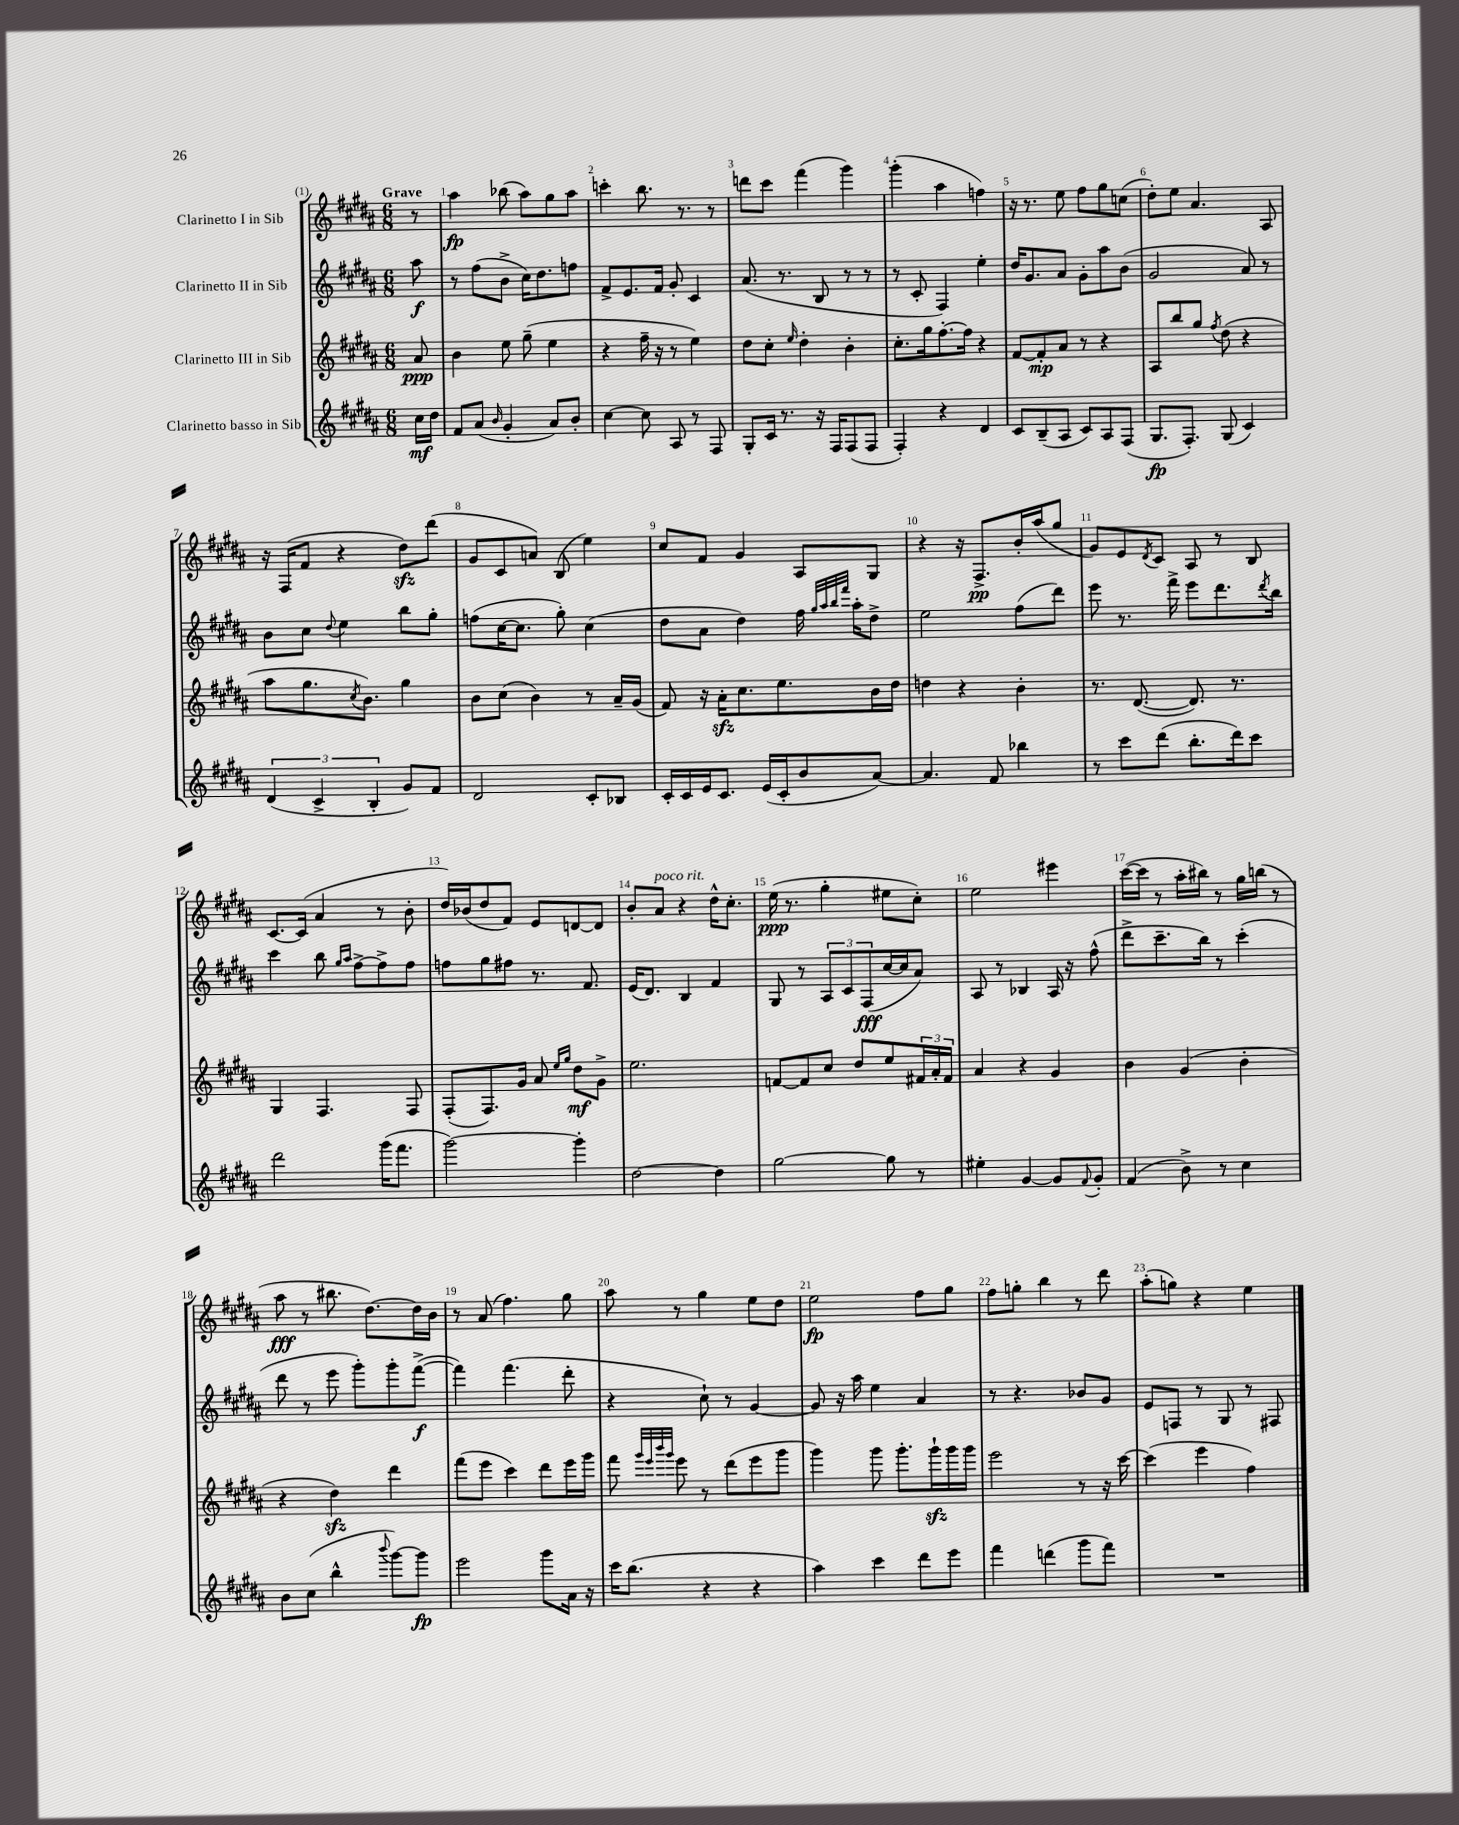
<<
\new StaffGroup <<
\new Staff = "s0" \with { instrumentName = "Clarinetto I in Sib" } {
    \clef treble \key b \major \numericTimeSignature \time 6/8 \partial 8 \tempo "Grave"
    r8 |
    ais''4\fp bes''8( ais''8) gis''8 ais''8 |
    c'''4-. b''8. r8. r8 |
    d'''8 cis'''8 fis'''4( gis'''4) |
    gis'''4-.( ais''4 f''4) |
    r16 r8. e''8 fis''8 gis''8 c''8( |
    dis''8-.) e''8 ais'4. ais8 |
    r16 fis16( fis'8 r4 dis''8\sfz) dis'''8( |
    gis'8 cis'8 a'8) b8( e''4) |
    cis''8 fis'8 gis'4 ais8 gis8 |
    r4 r16 fis8.->\pp b'16-. ais''16( gis''8 |
    gis'8) e'8 \acciaccatura { dis'8 } cis'8 ais8 r8 b8 |
    cis'8.~ cis'16( ais'4 r8 b'8-. |
    dis''16) bes'16( dis''8 fis'8) e'8 d'8~ d'8 |
    b'8-. ais'8^\markup { \italic "poco rit." } r4 dis''16-^ cis''8.-. |
    e''16\ppp( r8. gis''4-. eis''8 cis''8-.) |
    e''2 eis'''4 |
    cis'''16~( cis'''16 r8 ais''16-. bis''16) r8 gis''16 b''16( r8 |
    ais''8\fff r8 bis''8. dis''8.~) dis''16 b'16 |
    r8 ais'8( fis''4.) gis''8 |
    ais''8 r8 gis''4 e''8 dis''8 |
    e''2\fp fis''8 gis''8 |
    fis''8 g''8-. b''4 r8 dis'''8 |
    ais''8-.( g''8) r4 e''4 \bar "|." |
}
\new Staff = "s1" \with { instrumentName = "Clarinetto II in Sib" } {
    \clef treble \key b \major \numericTimeSignature \time 6/8 \partial 8
    ais''8\f |
    r8 fis''8( b'8-> cis''16) dis''8. f''8 |
    fis'8-> e'8. fis'16 gis'8-. cis'4 |
    ais'8.( r8. b8 r8 r8 |
    r8 cis'8-. fis4) e''4-. |
    dis''16 gis'8. ais'8 gis'8-. ais''8 b'8( |
    gis'2 ais'8) r8 |
    b'8 cis''8 \appoggiatura { dis''8 } e''4 b''8 gis''8-. |
    f''8( cis''16~ cis''8. gis''8-.) cis''4( |
    dis''8 ais'8 dis''4) fis''16 \grace { gis''32 ais''32 b''32 fis'''32 } ais''16-. dis''8-> |
    e''2 fis''8( dis'''8) |
    e'''8 r8. fis'''16-> e'''8 dis'''8. \acciaccatura { dis'''8 } b''16 |
    cis'''4 b''8 \grace { gis''16 ais''16 } fis''8~-> fis''8-> fis''8 |
    f''8 gis''8 fis''8 r8. fis'8. |
    e'16( dis'8.) b4 fis'4 |
    gis8 r8 \tuplet 3/2 { ais8 cis'8 fis8\fff( } cis''16~ cis''16 ais'8) |
    ais8 r8 bes4 ais16 r16 fis''8-^( |
    dis'''8-> cis'''8.-- b''16) r8 cis'''4-.( |
    dis'''8 r8 e'''8 gis'''8-.) gis'''8-. fis'''8~->\f( |
    fis'''4) fis'''4.( dis'''8-. |
    r4 cis''8-!) r8 gis'4~ |
    gis'8 r16 ais''16 e''4 ais'4 |
    r8 r4. bes'8 gis'8 |
    e'8 f8 r8 gis8 r8 fis8 \bar "|." |
}
\new Staff = "s2" \with { instrumentName = "Clarinetto III in Sib" } {
    \clef treble \key b \major \numericTimeSignature \time 6/8 \partial 8
    ais'8\ppp |
    b'4 e''8 gis''8--( e''4 |
    r4 fis''16-- r16 r8 e''4) |
    dis''8 cis''8-. \grace { e''16 } dis''4-. b'4-. |
    cis''8.-. gis''16 fis''8.~-. fis''16 r4 |
    fis'8~ fis'8-.\mp ais'8 r8 r4 |
    ais8 b''8 gis''8 \acciaccatura { fis''8 } dis''8( r4 |
    ais''8 gis''8. \acciaccatura { cis''8 } b'8.) gis''4 |
    b'8 cis''8( b'4) r8 ais'16-- gis'16( |
    fis'8) r16 ais'16-.\sfz cis''8. e''8. b'16 dis''16 |
    d''4 r4 b'4-. |
    r8. dis'8.~( dis'8.) r8. |
    gis4 fis4. fis8 |
    fis8-.( fis8.) gis'16 ais'8 \grace { e''16 gis''16 } dis''8\mf gis'8-> |
    e''2. |
    f'8~ f'8 cis''8 dis''8 e''8 \tuplet 3/2 { fis'16 ais'16-. fis'16 } |
    ais'4 r4 gis'4 |
    b'4 gis'4( b'4-. |
    r4 dis''4\sfz) dis'''4 |
    fis'''8( e'''8 cis'''4) dis'''8 e'''16 gis'''16 |
    fis'''8 \grace { gis'''32 e'''32 b'''32 gis'''32 } e'''8 r8 dis'''8( e'''8 gis'''8 |
    gis'''4) gis'''8 gis'''8.-. gis'''16-!\sfz gis'''16 gis'''16 |
    e'''2 r8 r16 cis'''16~ |
    cis'''4( e'''4 fis''4) \bar "|." |
}
\new Staff = "s3" \with { instrumentName = "Clarinetto basso in Sib" } {
    \clef treble \key b \major \numericTimeSignature \time 6/8 \partial 8
    cis''16\mf dis''16 |
    fis'8 ais'8( \grace { b'16 } gis'4-. ais'8) b'8-. |
    cis''4~ cis''8 ais8 r8 fis8 |
    gis8-. cis'16 r8. r16 fis16 fis8( fis8 |
    fis4-.) r4 dis'4 |
    cis'8 b8--( ais8 cis'8) ais8 fis8( |
    gis8.\fp fis8.-.) gis8( cis'4) |
    \tuplet 3/2 { dis'4( cis'4-> b4-. } gis'8) fis'8 |
    dis'2 cis'8-. bes8 |
    cis'16-. cis'16 e'16 cis'8. e'16( cis'16-. b'8 ais'8~) |
    ais'4. fis'8 bes''4 |
    r8 cis'''8 dis'''8( b''8.-. dis'''16) cis'''8 |
    dis'''2 gis'''16( fis'''8. |
    gis'''2~) gis'''4-. |
    dis''2~ dis''4 |
    gis''2~ gis''8 r8 |
    eis''4-. gis'4~ gis'8 \appoggiatura { fis'8 } gis'8-. |
    fis'4( b'8->) r8 cis''4 |
    b'8 cis''8( b''4-^ \appoggiatura { b'''8 } gis'''8~) gis'''8\fp |
    e'''2 gis'''8 ais'16 r16 |
    cis'''16 b''8.( r4 r4 |
    ais''4) cis'''4 dis'''8 e'''8 |
    fis'''4 d'''4( gis'''8 fis'''8) |
    R2. \bar "|." |
}
>>
>>
\layout { \context { \Score \override BarNumber.break-visibility = ##(#f #t #t) barNumberVisibility = #all-bar-numbers-visible } }
